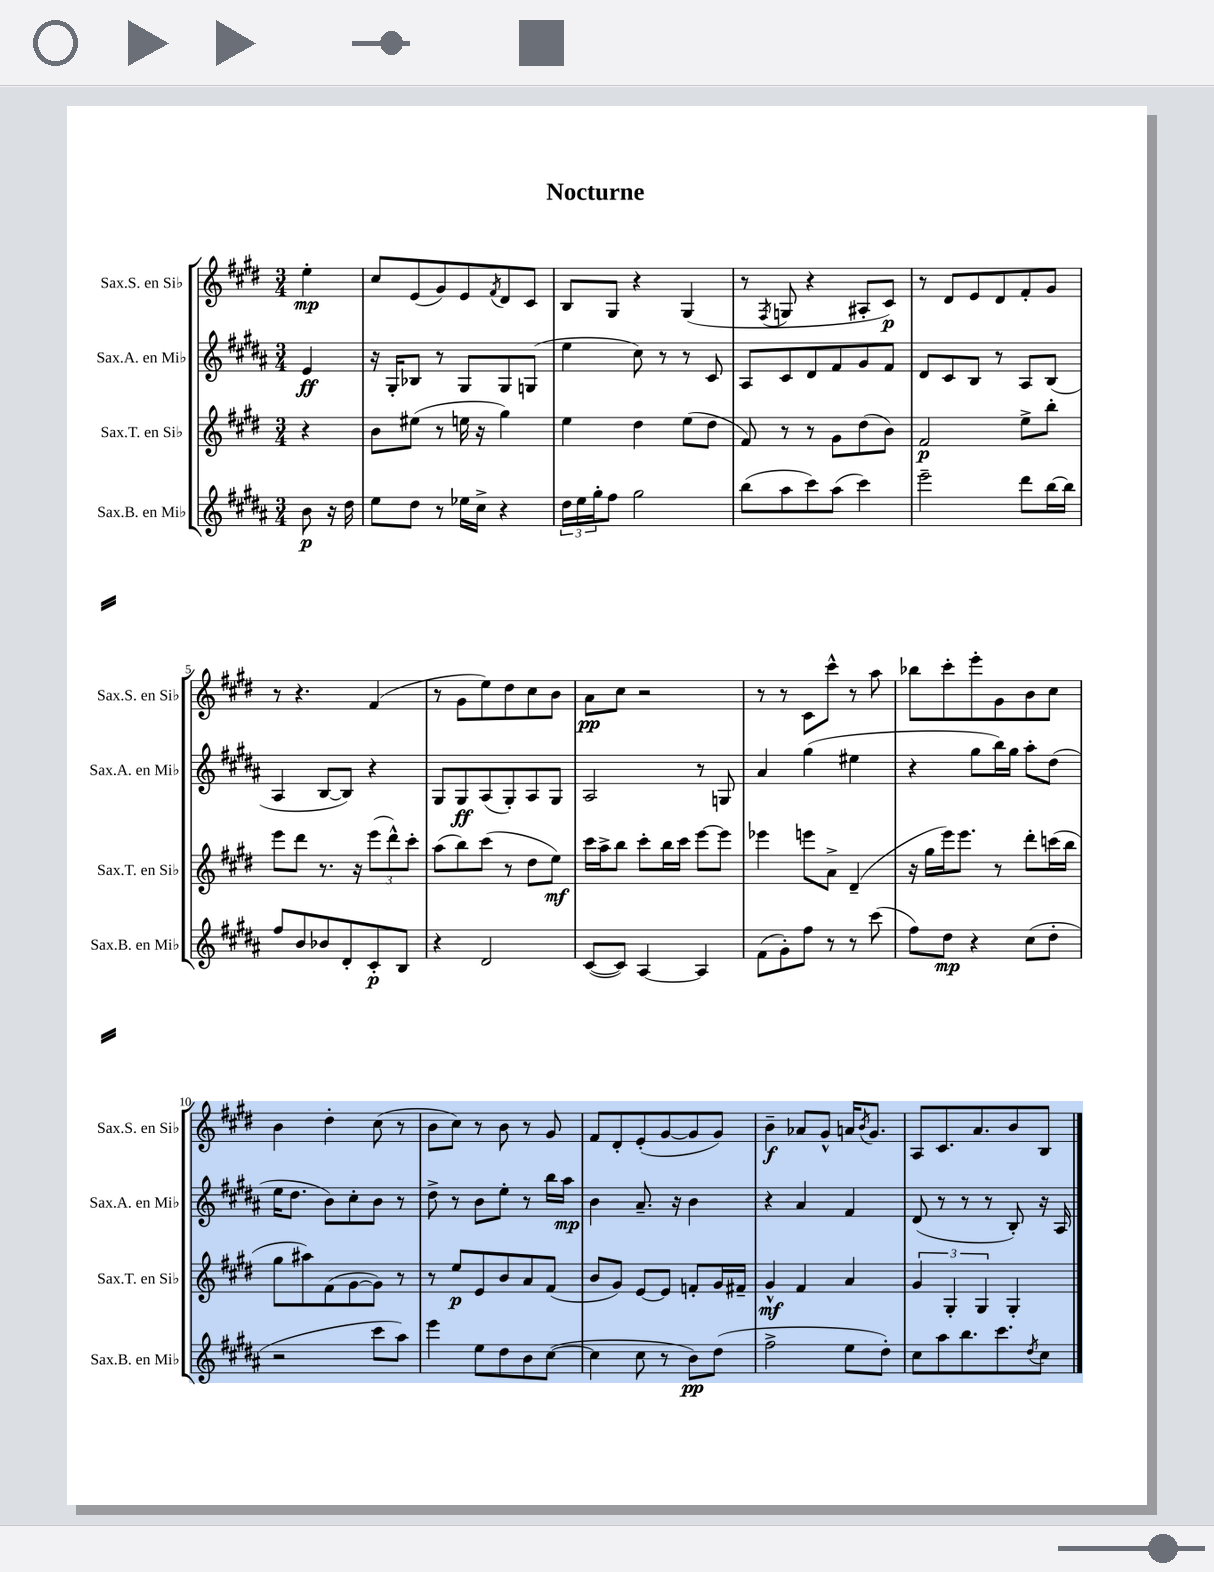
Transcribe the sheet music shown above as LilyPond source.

\header { title = "Nocturne" }
<<
\new StaffGroup <<
\new Staff = "s0" \with { instrumentName = "Sax.S. en Sib" shortInstrumentName = "Sax.S. en Sib" } {
    \clef treble \key e \major \numericTimeSignature \time 3/4 \partial 4
    e''4-.\mp |
    cis''8 e'8( gis'8) e'8 \acciaccatura { fis'8 } dis'8 cis'8 |
    b8 gis8 r4 gis4( |
    r8 \acciaccatura { fis8 } g8 r4 ais8-. cis'8\p) |
    r8 dis'8 e'8 dis'8 fis'8-. gis'8 |
    r8 r4. fis'4( |
    r8 gis'8 e''8) dis''8 cis''8 b'8 |
    a'8\pp cis''8 r2 |
    r8 r8 cis'8 cis'''8-^ r8 a''8 |
    bes''8 cis'''8-. e'''8-. gis'8 b'8 cis''8 |
    b'4 dis''4-. cis''8( r8 |
    b'8 cis''8) r8 b'8 r8 gis'8 |
    fis'8 dis'8-. e'8-.( gis'8~ gis'8 gis'8) |
    b'4--\f aes'8 gis'8-^ a'16 \acciaccatura { b'8 } gis'8. |
    a8 cis'8. a'8. b'8 b8 \bar "|." |
}
\new Staff = "s1" \with { instrumentName = "Sax.A. en Mib" shortInstrumentName = "Sax.A. en Mib" } {
    \clef treble \key b \major \numericTimeSignature \time 3/4 \partial 4
    e'4\ff |
    r16 gis16-. bes8 r8 gis8 gis8 g8( |
    e''4 cis''8) r8 r8 cis'8 |
    ais8 cis'8 dis'8 fis'8 gis'8 fis'8 |
    dis'8 cis'8 b8 r8 ais8 b8( |
    ais4 b8~ b8) r4 |
    gis8 gis8\ff ais8( gis8-.) ais8 gis8 |
    ais2 r8 g8 |
    ais'4 gis''4( eis''4 |
    r4 gis''8 b''16) gis''16 ais''8-. dis''8( |
    e''16 dis''8. b'8) cis''8-. b'8 r8 |
    dis''8-> r8 b'8 e''8-. r8 b''16 ais''16\mp |
    b'4 ais'8.-- r16 b'4 |
    r4 ais'4 fis'4 |
    dis'8( r8 r8 r8 b8-.) r16 ais16 \bar "|." |
}
\new Staff = "s2" \with { instrumentName = "Sax.T. en Sib" shortInstrumentName = "Sax.T. en Sib" } {
    \clef treble \key e \major \numericTimeSignature \time 3/4 \partial 4
    r4 |
    b'8 eis''8( r8 e''16 r16 gis''4) |
    e''4 dis''4 e''8( dis''8 |
    fis'8) r8 r8 gis'8 dis''8( b'8) |
    fis'2\p e''8-> b''8-. |
    e'''8 dis'''8 r8. r16 \tuplet 3/2 { e'''8( dis'''8-^) cis'''8-. } |
    a''8( b''8) cis'''8( r8 dis''8 e''8\mf) |
    cis'''16 a''16-> b''8 cis'''8-. b''16 cis'''16 e'''8~ e'''8 |
    ees'''4 e'''8 a'8-> dis'4--( |
    r16 gis''16 e'''16) e'''8. r8 dis'''8-. c'''16( b''16 |
    gis''8 ais''8) fis'8( gis'8~ gis'8) r8 |
    r8 e''8\p e'8 b'8 a'8 fis'8( |
    b'8 gis'8) e'8~ e'8 f'8-. gis'16 fis'16-- |
    gis'4-^\mf fis'4 a'4 |
    \tuplet 3/2 { gis'4 gis4-. gis4 } gis4-. \bar "|." |
}
\new Staff = "s3" \with { instrumentName = "Sax.B. en Mib" shortInstrumentName = "Sax.B. en Mib" } {
    \clef treble \key b \major \numericTimeSignature \time 3/4 \partial 4
    b'8\p r16 dis''16 |
    e''8 dis''8 r8 ees''16 cis''16-> r4 |
    \tuplet 3/2 { dis''16 e''16 gis''16-. } fis''8 gis''2 |
    b''8( ais''8 cis'''8) ais''8( cis'''4) |
    e'''2-- dis'''8 b''16~ b''16 |
    fis''8 b'8 bes'8 dis'8-. cis'8-.\p b8 |
    r4 dis'2 |
    cis'8~( cis'8) ais4~ ais4 |
    fis'8( gis'8-.) fis''8 r8 r8 cis'''8( |
    fis''8) dis''8\mp r4 cis''8( dis''8-. |
    r2 cis'''8 ais''8) |
    e'''4 e''8 dis''8 b'8 cis''8~( |
    cis''4 cis''8 r8 b'8\pp) dis''8( |
    fis''2-> e''8 dis''8-.) |
    cis''8 ais''8 b''8. cis'''8. \acciaccatura { dis''8 } cis''8 \bar "|." |
}
>>
>>
